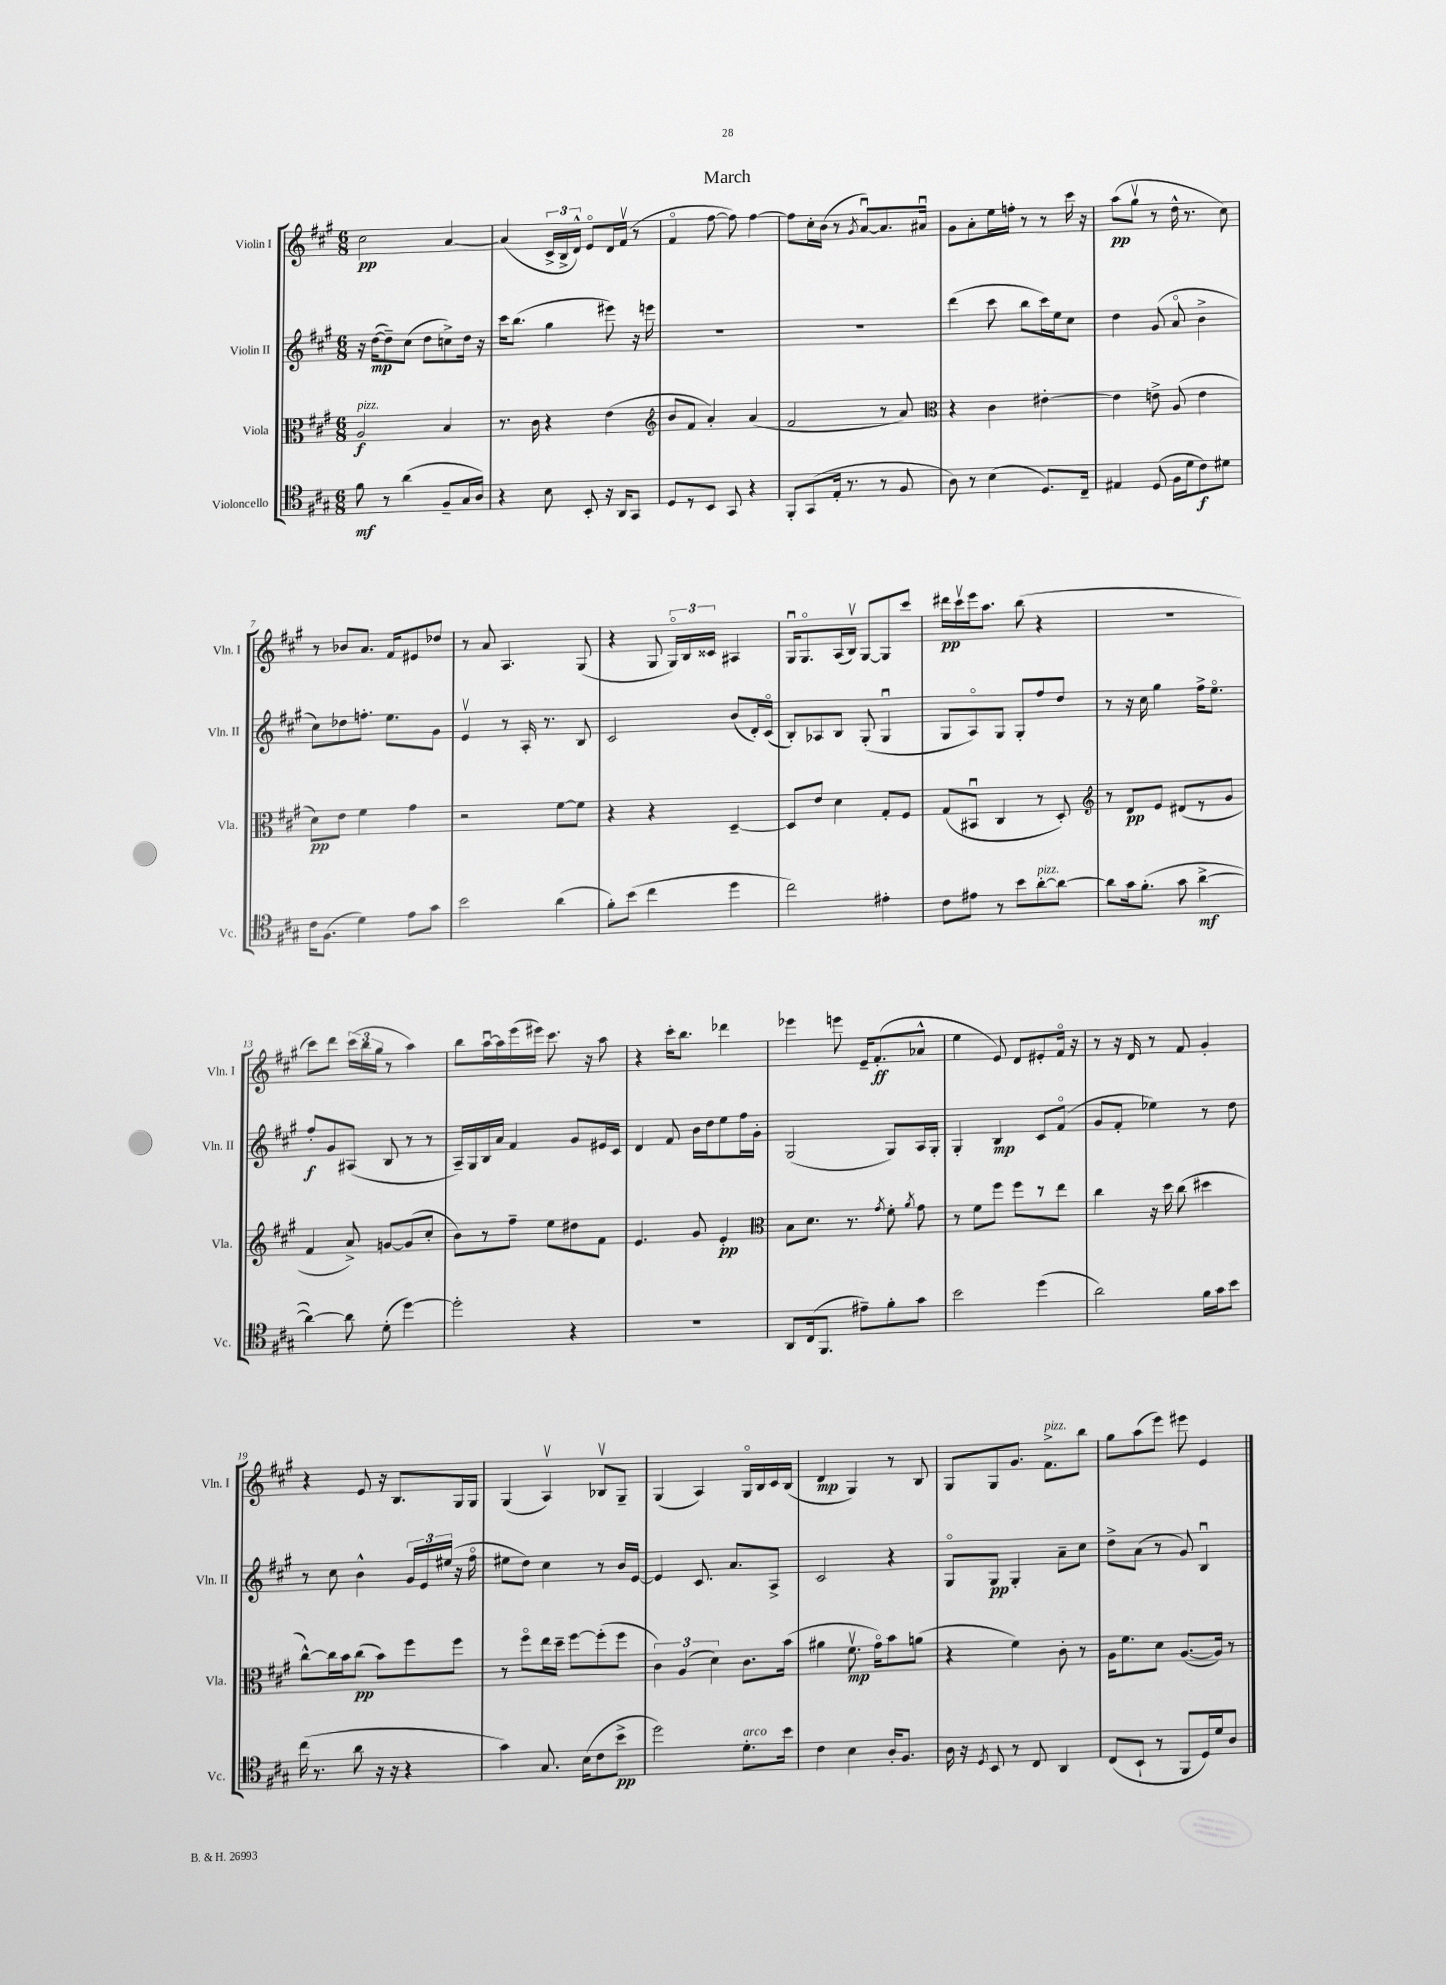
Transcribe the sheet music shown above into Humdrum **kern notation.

**kern	**dynam	**kern	**dynam	**kern	**dynam	**kern	**dynam
*part4	*part4	*part3	*part3	*part2	*part2	*part1	*part1
*staff4	*staff4	*staff3	*staff3	*staff2	*staff2	*staff1	*staff1
*I"Violoncello	*	*I"Viola	*	*I"Violin II	*	*I"Violin I	*
*I'Vc.	*	*I'Vla.	*	*I'Vln. II	*	*I'Vln. I	*
*clefC4	*	*clefC3	*	*clefG2	*	*clefG2	*
*k[f#c#g#]	*	*k[f#c#g#]	*	*k[f#c#g#]	*	*k[f#c#g#]	*
*M6/8	*	*M6/8	*	*M6/8	*	*M6/8	*
=1	=1	=1	=1	=1	=1	=1	=1
!	!	!LO:TX:a:i:t=pizz.	!	!	!	!	!
8f#\	mf	2A/	f	16r	.	2cc#\	pp
.	.	.	.	([16dd\KL	mp	.	.
8r	.	.	.	8dd~\])	.	.	.
(4a\	.	.	.	(8cc#\J	.	.	.
.	.	.	.	8dd\L	.	.	.
8F#~/L	.	4B/	.	8ccn^\)	.	[4a/	.
16G#/L	.	.	.	16dd\Jk	.	.	.
16A/JJ)	.	.	.	16r	.	.	.
=2	=2	=2	=2	=2	=2	=2	=2
4r	.	8.r	.	16ccc#\KL	.	(4a/]	.
.	.	.	.	(8.bb\J	.	.	.
.	.	16c#\	.	.	.	.	.
8B\	.	4r	.	4gg#\	.	24c#^/LL	.
.	.	.	.	.	.	24B^/	.
.	.	.	.	.	.	24d^^/JJ)	.
8BB'/	.	.	.	.	.	8e/L	.
16r	.	(4e\	.	8eee#X\)	.	16d/L	.
16AA/KL	.	.	.	.	.	(16f#v/JJ	.
8GG#/J	.	.	.	16r	.	8r	.
.	.	.	.	16eeen\	.	.	.
=3	=3	=3	=3	=3	=3	=3	=3
*	*	*clefG2	*	*	*	*	*
8D/L	.	8b/L	.	2.r	.	4f#/	.
8r	.	8f#/J	.	.	.	.	.
8BB/J	.	4a'/)	.	.	.	[8ff#\	.
8GG#/	.	.	.	.	.	8ff#\])	.
4r	.	(4a/	.	.	.	[4ff#\	.
=4	=4	=4	=4	=4	=4	=4	=4
8FF#'/L	.	2f#/	.	2.r	.	8ff#\L]	.
(8GG#/	.	.	.	.	.	16cc#'\L	.
.	.	.	.	.	.	(16b\JJ	.
16E'/Jk	.	.	.	.	.	8r	.
8.r	.	.	.	.	.	.	.
.	.	.	.	.	.	8qg#/	.
.	.	.	.	.	.	[8au/L)	.
8r	.	8r	.	.	.	8.a/]	.
8F#/	.	8a/)	.	.	.	.	.
.	.	.	.	.	.	16a#Xu/Jk	.
=5	=5	=5	=5	=5	=5	=5	=5
*	*	*clefC3	*	*	*	*	*
8A\)	.	4r	.	(4ddd\	.	8g#\L	.
8r	.	.	.	.	.	8a'\	.
(4B\	.	4c#\	.	8ccc#\	.	16ee\L	.
.	.	.	.	.	.	16ffn'\JJ	.
.	.	.	.	8bb\L	.	8r	.
8.D/L)	.	[4e#X'\	.	16ccc#\L)	.	8r	.
.	.	.	.	16ee\J	.	.	.
.	.	.	.	8cc#\J	.	16ccc#\	.
16C#~/Jk	.	.	.	.	.	16r	.
=6	=6	=6	=6	=6	=6	=6	=6
4E#X/	.	4e#\]	.	4dd\	.	(8aa\L	pp
.	.	.	.	.	.	8gg#v\J	.
(8D/	.	8en^\	.	(8g#/	.	8r	.
16F#\LL	.	(8A/	.	8a/	.	16dd^^\	.
16d\J	.	.	.	.	.	8.r	.
8c#\)	f	4e\	.	4b^\	.	.	.
8d#X\J	.	.	.	.	.	8cc#\)	.
!!LO:LB:g=z
=7	=7	=7	=7	=7	=7	=7	=7
16c#\KL	.	8d\L)	pp	8cc#\L)	.	8r	.
(8.F#\J	.	.	.	.	.	.	.
.	.	8e\J	.	8dd-X\	.	8b-X/L	.
4d\)	.	4f#\	.	8.ffn'\J	.	8.a/J	.
.	.	.	.	8.ee\L	.	16f#/KL	.
8e\L	.	4g#\	.	.	.	8e#X/	.
8g#\J	.	.	.	8g#\J	.	8dd-X/J	.
=8	=8	=8	=8	=8	=8	=8	=8
2b\	.	2r	.	4ev/	.	8r	.
.	.	.	.	.	.	8a/	.
.	.	.	.	8r	.	4.A/	.
.	.	.	.	16A'/	.	.	.
.	.	.	.	8.r	.	.	.
(4a\	.	[8f#\L	.	.	.	.	.
.	.	8f#\J]	.	8B/	.	(8G#/	.
=9	=9	=9	=9	=9	=9	=9	=9
8f#'\L)	.	4r	.	2c#/	.	4r	.
(8b\J	.	.	.	.	.	.	.
4cc#\	.	4r	.	.	.	8G#/	.
.	.	.	.	.	.	24G#/LL)	.
.	.	.	.	.	.	24B/	.
.	.	.	.	.	.	24c##X/JJ	.
4dd\	.	[4D~/	.	(8b/L	.	4A#X/	.
.	.	.	.	16d'/L)	.	.	.
.	.	.	.	(16c#/JJ	.	.	.
=10	=10	=10	=10	=10	=10	=10	=10
2cc#\)	.	8D/L]	.	8B'/L)	.	16G#u/KL	.
.	.	.	.	.	.	8.G#/	.
.	.	8e/J	.	8A-X/	.	.	.
.	.	4d\	.	8B/J	.	(16A/L	.
.	.	.	.	.	.	16Bv/JJ)	.
.	.	.	.	(8G#'/	.	[8G#/L	.
4e#X'\	.	8G#'/L	.	4G#u/	.	8G#/]	.
.	.	8F#/J	.	.	.	8ccc#/J	.
=11	=11	=11	=11	=11	=11	=11	=11
8c#\L	.	(8G#/L	.	8G#/L	.	16ddd#X\LL	pp
.	.	.	.	.	.	16ccc#v\	.
8e#X\J	.	8BB#Xu/J	.	8A/)	.	16eee\J	.
.	.	.	.	.	.	8.aa\J	.
8r	.	4C#/	.	8G#/J	.	.	.
8b\L	.	.	.	8G#'/L	.	(8bb\	.
!LO:TX:a:i:t=pizz.	!	!	!	!	!	!	!
[8a'\	.	8r	.	8ff#/	.	4r	.
8a\J_	.	8D'/)	.	8dd/J	.	.	.
=12	=12	=12	=12	=12	=12	=12	=12
*	*	*clefG2	*	*	*	*	*
8a\L]	.	8r	.	8r	.	2.r	.
16g#\k	.	8d/L	pp	16r	.	.	.
(8.f#'\J	.	.	.	16cc#\	.	.	.
.	.	8e/J	.	4gg#\	.	.	.
8g#\	.	(8d#X/L	.	.	.	.	.
[4a^\	mf	8r	.	16ff#^\KL	.	.	.
.	.	.	.	8.ee\J	.	.	.
.	.	8g#/J	.	.	.	.	.
!!LO:LB:g=z
=13	=13	=13	=13	=13	=13	=13	=13
4a\_)	.	4f#/	.	8ff#'/L	f	8ccc#\L)	.
.	.	.	.	8g#/	.	8ddd\J	.
8a\]	.	8a^/)	.	(8A#X/J	.	(24ccc#\LL	.
.	.	.	.	.	.	24bb\	.
.	.	.	.	.	.	24gg#\JJ	.
(8d'\	.	[8gn/L	.	8B/	.	8r	.
[4dd\)	.	(8g/]	.	8r	.	4aa\)	.
.	.	8cc#'/J	.	8r	.	.	.
=14	=14	=14	=14	=14	=14	=14	=14
2dd'\]	.	8b\L)	.	16A~/LL)	.	8bb\L	.
.	.	.	.	16G#/	.	.	.
.	.	8r	.	16B/	.	[16aau\L	.
.	.	.	.	16a/JJ	.	16aa\]	.
.	.	8ff#~\J	.	4f#/	.	(16eee\	.
.	.	.	.	.	.	16eee#X\JJ)	.
.	.	8ee\L	.	.	.	8.ccc#\	.
4r	.	8dd#X\	.	8g#/L	.	.	.
.	.	.	.	.	.	16r	.
.	.	8f#\J	.	16e#X/L	.	8aa\	.
.	.	.	.	16c#/JJ	.	.	.
=15	=15	=15	=15	=15	=15	=15	=15
2.r	.	4.e/	.	4d/	.	4r	.
.	.	.	.	8f#/	.	16ccc#'\KL	.
.	.	.	.	.	.	8.bb\J	.
.	.	8g#/	.	16b\LL	.	.	.
.	.	.	.	16dd\J	.	.	.
.	.	4e'/	pp	8ee\	.	4ddd-X\	.
.	.	.	.	16ff#\L	.	.	.
.	.	.	.	16g#'\JJ	.	.	.
=16	=16	=16	=16	=16	=16	=16	=16
*	*	*clefC3	*	*	*	*	*
8AA/L	.	8B\L	.	(2G#/	.	4eee-X\	.
(16C#/k	.	8.d\J	.	.	.	.	.
8.FF#/J	.	.	.	.	.	.	.
.	.	.	.	.	.	8eeen\	.
.	.	8.r	.	.	.	.	.
8e#X~\L)	.	.	.	.	.	16e~/KL	.
.	.	.	.	.	.	(8.f#'/	ff
.	.	8qg#/	.	.	.	.	.
8f#'\	.	8f#'\	.	8G#/L)	.	.	.
.	.	8qa/	.	.	.	.	.
8g#\J	.	8g#\	.	16A/L	.	8a-X^^/J	.
.	.	.	.	16G#'/JJ	.	.	.
=17	=17	=17	=17	=17	=17	=17	=17
2b\	.	8r	.	4G#'/	.	4ee\	.
.	.	8f#\L	.	.	.	.	.
.	.	8ff#\J	.	4B/	mp	8e/)	.
.	.	8ff#\L	.	.	.	8d/L	.
(4dd\	.	8r	.	8c#/L	.	8e#X'/	.
.	.	8ee\J	.	(8f#/J	.	16f#/Jk	.
.	.	.	.	.	.	16r	.
=18	=18	=18	=18	=18	=18	=18	=18
2a\)	.	4cc#\	.	8g#/L	.	8r	.
.	.	.	.	8f#'/J	.	16r	.
.	.	.	.	.	.	16d/	.
.	.	16r	.	4ee-X\)	.	8r	.
.	.	16dd\	.	.	.	.	.
.	.	(8cc#\	.	.	.	8f#/	.
16f#\LL	.	4dd#X\	.	8r	.	4g#'/	.
16g#\J	.	.	.	.	.	.	.
8b\J	.	.	.	8dd\	.	.	.
!!LO:LB:g=z
=19	=19	=19	=19	=19	=19	=19	=19
(16cc#\	.	[8cc#^^\L)	.	8r	.	4r	.
8.r	.	.	.	.	.	.	.
.	.	16cc#\L]	.	8cc#\	.	.	.
.	.	16b\J	.	.	.	.	.
8a\	.	(8cc#\J	pp	4b^^\	.	8e/	.
16r	.	8b\L)	.	.	.	16r	.
16r	.	.	.	.	.	8.B/L	.
4r	.	8ff#\	.	24g#/LL	.	.	.
.	.	.	.	24e/	.	.	.
.	.	.	.	(24ee#X/JJ	.	.	.
.	.	8ff#\J	.	16r	.	16G#/L	.
.	.	.	.	16ff#\	.	16G#/JJ	.
=20	=20	=20	=20	=20	=20	=20	=20
4g#\)	.	8r	.	8ee#X\L	.	(4G#/	.
.	.	8ff#\L	.	8dd\J)	.	.	.
8.G#/	.	16ee\L	.	4cc#\	.	4Av/)	.
.	.	16dd~\JJ	.	.	.	.	.
.	.	[8ff#\L	.	.	.	.	.
(16B\KL	.	.	.	.	.	.	.
8c#\	.	(8ff#'\]	.	8r	.	8B-Xv/L	.
8b^\J	pp	8ff#\J	.	16b/LL	.	8G#~/J	.
.	.	.	.	[16e/JJ	.	.	.
=21	=21	=21	=21	=21	=21	=21	=21
2dd\)	.	6c#\)	.	4e/]	.	(4G#/	.
.	.	(6A/	.	.	.	.	.
.	.	.	.	8.c#/	.	4A/)	.
.	.	6d\)	.	.	.	.	.
.	.	.	.	8.a/L	.	.	.
!LO:TX:a:i:t=arco	!	!	!	!	!	!	!
8.d'\L	.	8.c#\L	.	.	.	16G#/LL	.
.	.	.	.	.	.	16B/	.
.	.	.	.	8A^/J	.	16c#/	.
16b\Jk	.	(16b\Jk	.	.	.	(16B/JJ	.
=22	=22	=22	=22	=22	=22	=22	=22
4c#\	.	4a#X\	.	2c#/	.	4d/	mp
4B\	.	8.f#v\	mp	.	.	4G#/)	.
.	.	16g#\KL)	.	.	.	.	.
16A'/KL	.	8b\	.	4r	.	8r	.
8.F#/J	.	.	.	.	.	.	.
.	.	(8an\J	.	.	.	8B/	.
=23	=23	=23	=23	=23	=23	=23	=23
16A\	.	4r	.	8G#/L	.	8G#/L	.
16r	.	.	.	.	.	.	.
8qD/	.	.	.	.	.	.	.
8BB/	.	.	.	8G#/J	pp	8G#/	.
8r	.	4f#\)	.	4G#'/	.	8.g#/J	.
8C#/	.	.	.	.	.	.	.
!	!	!	!	!	!	!LO:TX:a:i:t=pizz.	!
.	.	.	.	.	.	8.f#^\L	.
4AA/	.	8c#'\	.	8a~\L	.	.	.
.	.	8r	.	8cc#\J	.	8bb\J	.
=24	=24	=24	=24	=24	=24	=24	=24
(8C#/L	.	16A\KL	.	8dd^\L	.	8gg#\L	.
.	.	8.f#\	.	.	.	.	.
8BB`/J	.	.	.	(8a\J	.	(8aa\	.
8r	.	8d\J	.	8r	.	8eee\J)	.
8FF#/L	.	([8.A/L	.	8g#/)	.	8eee#X\	.
16D/L)	.	.	.	4Bu/	.	4e/	.
16d/J	.	16A/Jk])	.	.	.	.	.
8A/J	.	8r	.	.	.	.	.
==	==	==	==	==	==	==	==
*-	*-	*-	*-	*-	*-	*-	*-
